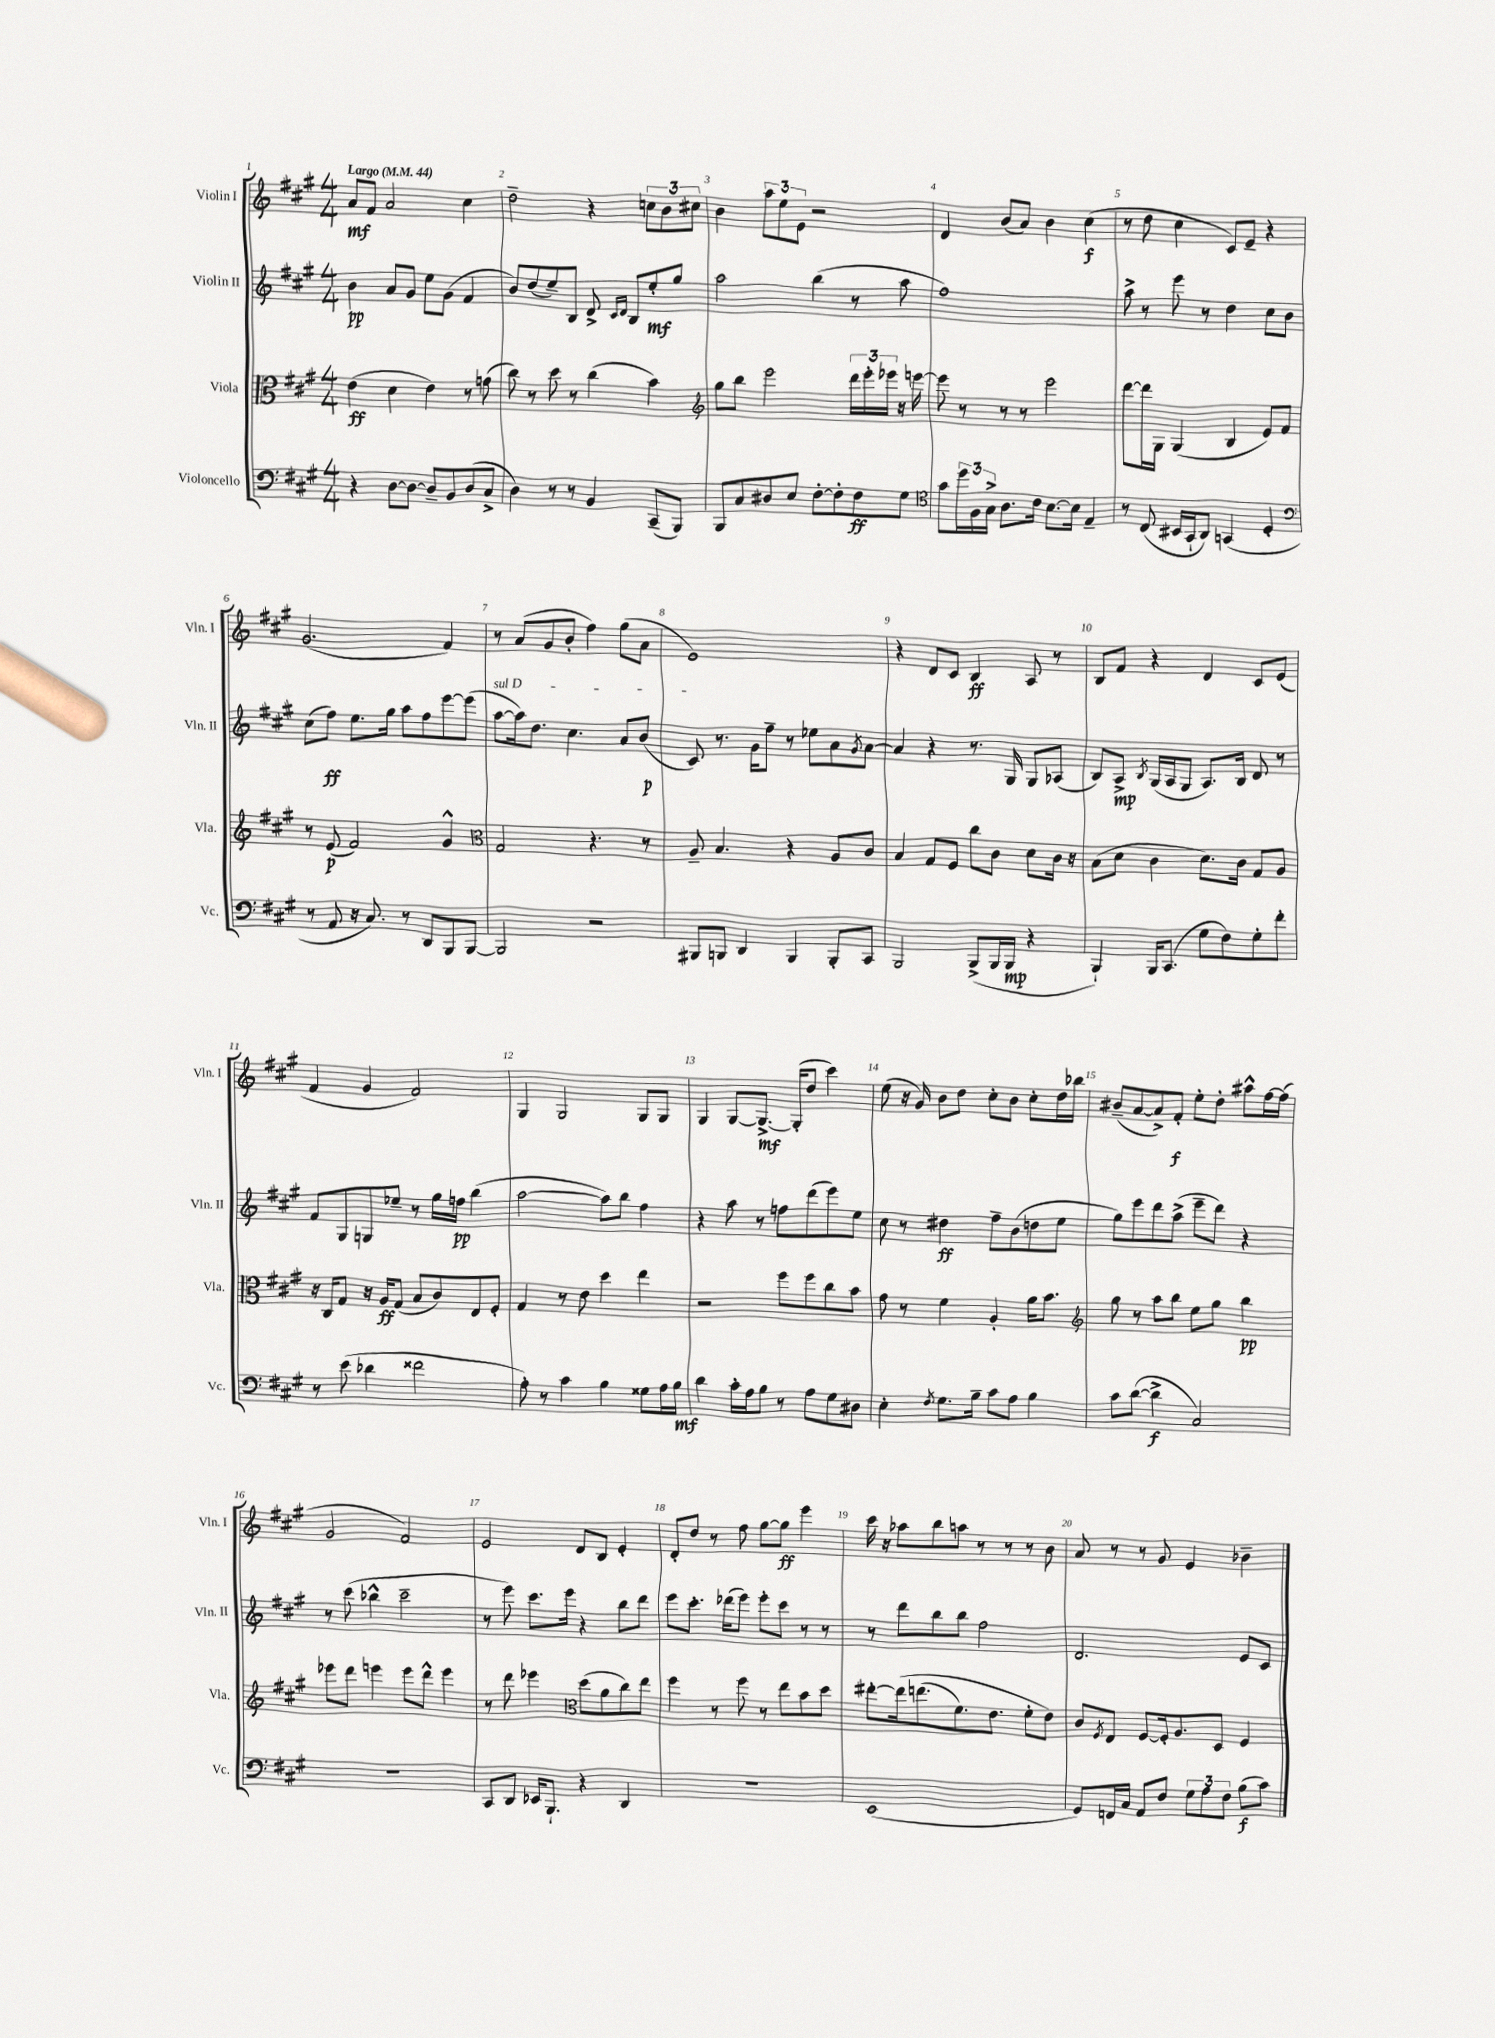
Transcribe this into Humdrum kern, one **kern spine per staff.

**kern	**dynam	**kern	**dynam	**kern	**dynam	**kern	**dynam
*part4	*part4	*part3	*part3	*part2	*part2	*part1	*part1
*staff4	*staff4	*staff3	*staff3	*staff2	*staff2	*staff1	*staff1
*I"Violoncello	*	*I"Viola	*	*I"Violin II	*	*I"Violin I	*
*I'Vc.	*	*I'Vla.	*	*I'Vln. II	*	*I'Vln. I	*
*clefF4	*	*clefC3	*	*clefG2	*	*clefG2	*
*k[f#c#g#]	*	*k[f#c#g#]	*	*k[f#c#g#]	*	*k[f#c#g#]	*
*M4/4	*	*M4/4	*	*M4/4	*	*M4/4	*
*MM44	*	*MM44	*	*MM44	*	*MM44	*
=1	=1	=1	=1	=1	=1	=1	=1
!	!	!	!	!	!	!LO:TX:a:B:t=Largo	!
4r	.	(4e\	ff	4b\	pp	8a/L	mf
.	.	.	.	.	.	8f#/J	.
[8D\L	.	4d\	.	8a/L	.	2a/	.
8D\J_	.	.	.	8g#/J	.	.	.
8D~/L]	.	4e\)	.	8ee\L	.	.	.
8BB/	.	.	.	(8g#\J	.	.	.
(8D/	.	8r	.	4f#/	.	4cc#\	.
8C#^/J	.	(8gn\	.	.	.	.	.
=2	=2	=2	=2	=2	=2	=2	=2
4D\)	.	8cc#\)	.	8b/L)	.	2dd~\	.
.	.	8r	.	(8dd/	.	.	.
8r	.	8dd\	.	8ee~/)	.	.	.
8r	.	8r	.	8B/J	.	.	.
4BB/	.	(4cc#\	.	8d^/	.	4r	.
.	.	.	.	16qqc#/LL	.	.	.
.	.	.	.	16qqd/JJ	.	.	.
.	.	.	.	8B/L	.	.	.
(8CC#~/L	.	4b\)	.	8ee'/	mf	12ccn\L	.
.	.	.	.	.	.	12b\	.
8BBB/J)	.	.	.	8gg#/J	.	.	.
.	.	.	.	.	.	12cc#X\J	.
=3	=3	=3	=3	=3	=3	=3	=3
*	*	*clefG2	*	*	*	*	*
8BBB/L	.	8gg#\L	.	2aa\	.	4b\	.
8C#/	.	8bb\J	.	.	.	.	.
8D#X/	.	2eee\	.	.	.	12aa\L	.
.	.	.	.	.	.	12ee\	.
8E/J	.	.	.	.	.	.	.
.	.	.	.	.	.	12e\J	.
[8F#'\L	.	.	.	(4bb\	.	2r	.
8F#'\]	.	.	.	.	.	.	.
8F#\	ff	24ddd\LL	.	8r	.	.	.
.	.	24eee'\	.	.	.	.	.
.	.	24eee-X\JJ	.	.	.	.	.
8G#\J	.	16r	.	8aa\	.	.	.
.	.	[16eeen\	.	.	.	.	.
=4	=4	=4	=4	=4	=4	=4	=4
*clefC4	*	*	*	*	*	*	*
8g#\L	.	8eee\]	.	1ff#)	.	4d/	.
24dd\L	.	8r	.	.	.	.	.
24F#\	.	.	.	.	.	.	.
24G#^\JJ	.	.	.	.	.	.	.
8.A\L	.	8r	.	.	.	(8b/L	.
.	.	8r	.	.	.	8a/J)	.
16c#\Jk	.	.	.	.	.	.	.
[8.B\L	.	2eee\	.	.	.	4b\	.
16B\Jk]	.	.	.	.	.	.	.
4E~/	.	.	.	.	.	(4cc#\	f
=5	=5	=5	=5	=5	=5	=5	=5
8r	.	[8ddd\L	.	8aa^\	.	8r	.
(8C#/	.	16ddd\L]	.	8r	.	8dd\	.
.	.	16G#\JJ	.	.	.	.	.
16BB#X/LL	.	(4G#/	.	8eee\	.	4cc#\	.
16GG#`/J	.	.	.	.	.	.	.
8AA/J)	.	.	.	8r	.	.	.
(4GGn/	.	4B/	.	4dd\	.	8c#/L)	.
.	.	.	.	.	.	8e~/J	.
4D'/	.	8e/L)	.	8cc#\L	.	4r	.
.	.	8f#/J	.	8b\J	.	.	.
!!LO:LB:g=z
=6	=6	=6	=6	=6	=6	=6	=6
*clefF4	*	*	*	*	*	*	*
8r	.	8r	.	(8cc#\L	.	(2.g#/	.
8AA/	.	(8e/	p	8ff#\J)	ff	.	.
16r	.	2f#/)	.	8.ee\L	.	.	.
8.C#/)	.	.	.	.	.	.	.
.	.	.	.	16gg#\Jk	.	.	.
8r	.	.	.	8aa\L	.	.	.
8DD/L	.	.	.	8ff#\	.	.	.
8BBB/	.	4g#^^/	.	[8eee\	.	4f#/)	.
[8BBB/J	.	.	.	(8eee\J]	.	.	.
=7	=7	=7	=7	=7	=7	=7	=7
*	*	*clefC3	*	*	*	*	*
!	!	!	!	!LO:TX:a:i:t=sul D	!	!	!
2BBB/]	.	2G#/	.	[8aa\L	.	8r	.
.	.	.	.	16aa\k])	.	(8a/L	.
.	.	.	.	8.dd\J	.	.	.
.	.	.	.	.	.	8g#/	.
.	.	.	.	4.cc#\	.	8b'/J	.
2r	.	4.r	.	.	.	4ff#\)	.
.	.	.	.	8a/L	.	(8gg#\L	.
.	.	8r	.	(8b/J	p	8a\J	.
=8	=8	=8	=8	=8	=8	=8	=8
8BBB#X/L	.	8A~/	.	8c#/)	.	1e)	.
8BBBn/J	.	4.B/	.	8.r	.	.	.
4DD/	.	.	.	.	.	.	.
.	.	.	.	16g#\KL	.	.	.
.	.	.	.	8ff#~\J	.	.	.
4BBB/	.	4r	.	8r	.	.	.
.	.	.	.	8ee-X\L	.	.	.
8BBB'/L	.	8A/L	.	8a\	.	.	.
.	.	.	.	8qg#/	.	.	.
8CC#/J	.	8c#/J	.	[8a\J	.	.	.
=9	=9	=9	=9	=9	=9	=9	=9
2BBB/	.	4B/	.	4a/]	.	4r	.
.	.	8G#/L	.	4r	.	8d/L	.
.	.	8F#/J	.	.	.	8c#/J	.
(8BBB^/L	.	8cc#\L	.	8.r	.	4B/	ff
16BBB/L	.	8c#\J	.	.	.	.	.
16BBB/JJ	mp	.	.	16G#/	.	.	.
4r	.	8d\L	.	8G#/L	.	8A/	.
.	.	16c#\Jk	.	(8A-X/J	.	8r	.
.	.	16r	.	.	.	.	.
=10	=10	=10	=10	=10	=10	=10	=10
4BBB`/)	.	(8B\L	.	8B/L)	.	8B/L	.
.	.	8d\J	.	8A^/J	mp	8f#/J	.
.	.	.	.	8qB/	.	.	.
16BBB/KL	.	4c#\	.	(16G#/LL	.	4r	.
(8.CC#/J	.	.	.	16A/J	.	.	.
.	.	.	.	8G#/J	.	.	.
8G#\L	.	8.d\L)	.	8.A/L)	.	4d/	.
8F#\)	.	.	.	.	.	.	.
.	.	16c#\Jk	.	16B/Jk	.	.	.
8G#'\	.	8G#/L	.	8d/	.	8c#/L	.
8f#'\J	.	8A/J	.	8r	.	(8e/J	.
!!LO:LB:g=z
=11	=11	=11	=11	=11	=11	=11	=11
8r	.	16r	.	8f#/L	.	4f#/	.
.	.	16C#/KL	.	.	.	.	.
(8e\	.	8G#/J	.	8G#/	.	.	.
4d-X\	.	16r	.	8Gn/	.	4g#/	.
.	.	16A/KL	ff	.	.	.	.
.	.	(8G#/J	.	8ee-X~/J	.	.	.
2f##X\	.	8B/L	.	8r	.	2f#/)	.
.	.	8c#/)	.	16gg#\LL	.	.	.
.	.	.	.	16ffn\JJ	pp	.	.
.	.	8E/	.	(4bb\	.	.	.
.	.	8F#'/J	.	.	.	.	.
=12	=12	=12	=12	=12	=12	=12	=12
8A'\)	.	4G#/	.	[2aa\	.	4G#/	.
8r	.	.	.	.	.	.	.
4c#\	.	8r	.	.	.	2G#/	.
.	.	8e\	.	.	.	.	.
4B\	.	4dd\	.	8aa\L])	.	.	.
.	.	.	.	8bb\J	.	.	.
8G##X\L	.	4ee\	.	4ff#\	.	8G#/L	.
16A\L	.	.	.	.	.	8G#/J	.
16B\JJ	mf	.	.	.	.	.	.
=13	=13	=13	=13	=13	=13	=13	=13
4d\	.	2r	.	4r	.	4G#/	.
16c#'\LL	.	.	.	8aa\	.	[8G#/L	.
16A\J	.	.	.	.	.	.	.
8B\J	.	.	.	8r	.	8.G#^/J_	mf
8r	.	8ff#\L	.	8ffn\L	.	.	.
.	.	.	.	.	.	(16G#'/KL]	.
8A\L	.	8ff#\	.	(8ddd\	.	8dd/J	.
8G#\	.	8cc#\	.	8eee\)	.	4ccc#\)	.
8D#X\J	.	8b\J	.	8ee\J	.	.	.
=14	=14	=14	=14	=14	=14	=14	=14
4E'\	.	8g#\	.	8cc#\	.	(8ee\	.
.	.	8r	.	8r	.	16r	.
.	.	.	.	.	.	16g#/)	.
8qF#/	.	.	.	.	.	.	.
8.G#\L	.	4f#\	.	4dd#X\	ff	8b\L	.
.	.	.	.	.	.	8dd\J	.
16B~\Jk	.	.	.	.	.	.	.
8c#\L	.	4A'/	.	8ff#~\L	.	8cc#'\L	.
8A\J	.	.	.	(8b\	.	8b\J	.
4B\	.	16a\KL	.	8ddn\	.	8cc#'\L	.
.	.	8.b\J	.	.	.	.	.
.	.	.	.	8ee\J	.	16dd\L	.
.	.	.	.	.	.	16bb-X\JJ	.
=15	=15	=15	=15	=15	=15	=15	=15
*	*	*clefG2	*	*	*	*	*
8c#\L	.	8gg#\	.	8gg#\L)	.	(8b#X~/L	.
([8d\J	.	8r	.	8eee\	.	[8a/	.
4d^\]	f	8aa\L	.	8ddd\	.	8a^/])	.
.	.	8bb\J	.	(8aa^\J	.	8f#'/J	f
2C#/)	.	8ee\L	.	8eee~\L	.	8ee'\L	.
.	.	8gg#\J	.	8ddd\J)	.	8dd'\J	.
.	.	4bb\	pp	4r	.	8aa#X^^\L	.
.	.	.	.	.	.	[16ff#\L	.
.	.	.	.	.	.	(16ff#\JJ]	.
!!LO:LB:g=z
=16	=16	=16	=16	=16	=16	=16	=16
1r	.	8eee-X\L	.	8r	.	2g#/	.
.	.	8ddd\J	.	(8ccc#\	.	.	.
.	.	4eeen\	.	4bb-X^^\	.	.	.
.	.	8eee\L	.	2ccc#~\	.	2f#/)	.
.	.	8ddd^^\J	.	.	.	.	.
.	.	4eee\	.	.	.	.	.
=17	=17	=17	=17	=17	=17	=17	=17
8CC#/L	.	8r	.	8r	.	2e/	.
8DD/J	.	8ddd\	.	8eee\)	.	.	.
16EE-X/KL	.	4eee-X\	.	8.ccc#\L	.	.	.
8.BBB`/J	.	.	.	.	.	.	.
.	.	.	.	16eee\Jk	.	.	.
*	*	*clefC3	*	*	*	*	*
4r	.	(8dd\L	.	4r	.	8d/L	.
.	.	8a\	.	.	.	8B/J	.
4DD/	.	8cc#\)	.	8bb\L	.	4e'/	.
.	.	8ee\J	.	8ddd\J	.	.	.
=18	=18	=18	=18	=18	=18	=18	=18
1r	.	4ff#\	.	8eee\L	.	8d'/L	.
.	.	.	.	8.ccc#'\J	.	8dd/J	.
.	.	8r	.	.	.	8r	.
.	.	.	.	(16ddd-X\KL	.	.	.
.	.	8ff#\	.	8eee\J)	.	8ff#\	.
.	.	8r	.	8eee'\L	.	[8gg#\L	.
.	.	8ee\L	.	8ccc#\J	.	8gg#\J]	ff
.	.	8b\	.	8r	.	4eee\	.
.	.	8dd\J	.	8r	.	.	.
=19	=19	=19	=19	=19	=19	=19	=19
(1EE	.	[8ee#X'\L	.	8r	.	16ccc#\	.
.	.	.	.	.	.	16r	.
.	.	(16ee#\k]	.	8ddd\L	.	8aa-X\L	.
.	.	(8.een\	.	.	.	.	.
.	.	.	.	8bb\	.	8bb\	.
.	.	8.f#\)	.	8bb\J	.	8aan\J	.
.	.	.	.	2ff#\	.	8r	.
.	.	8.e\J	.	.	.	.	.
.	.	.	.	.	.	8r	.
.	.	8f#'\L	.	.	.	8r	.
.	.	8e\J)	.	.	.	8b\	.
=20	=20	=20	=20	=20	=20	=20	=20
8GG#/L)	.	8c#/L	.	2.d/	.	8a/	.
.	.	8qF#/	.	.	.	.	.
16FFn/L	.	8E/J	.	.	.	8r	.
16C#/JJ	.	.	.	.	.	.	.
8AA/L	.	[8F#/L	.	.	.	8r	.
8F#/J	.	16F#'/k]	.	.	.	8g#/	.
.	.	8.A/	.	.	.	.	.
12G#\L	.	.	.	.	.	4e/	.
12A\	.	.	.	.	.	.	.
.	.	8D/J	.	.	.	.	.
12F#\J	.	.	.	.	.	.	.
(8B\L	f	4F#/	.	8e/L	.	4b-X~\	.
8c#\J)	.	.	.	8c#/J	.	.	.
==	==	==	==	==	==	==	==
*-	*-	*-	*-	*-	*-	*-	*-
